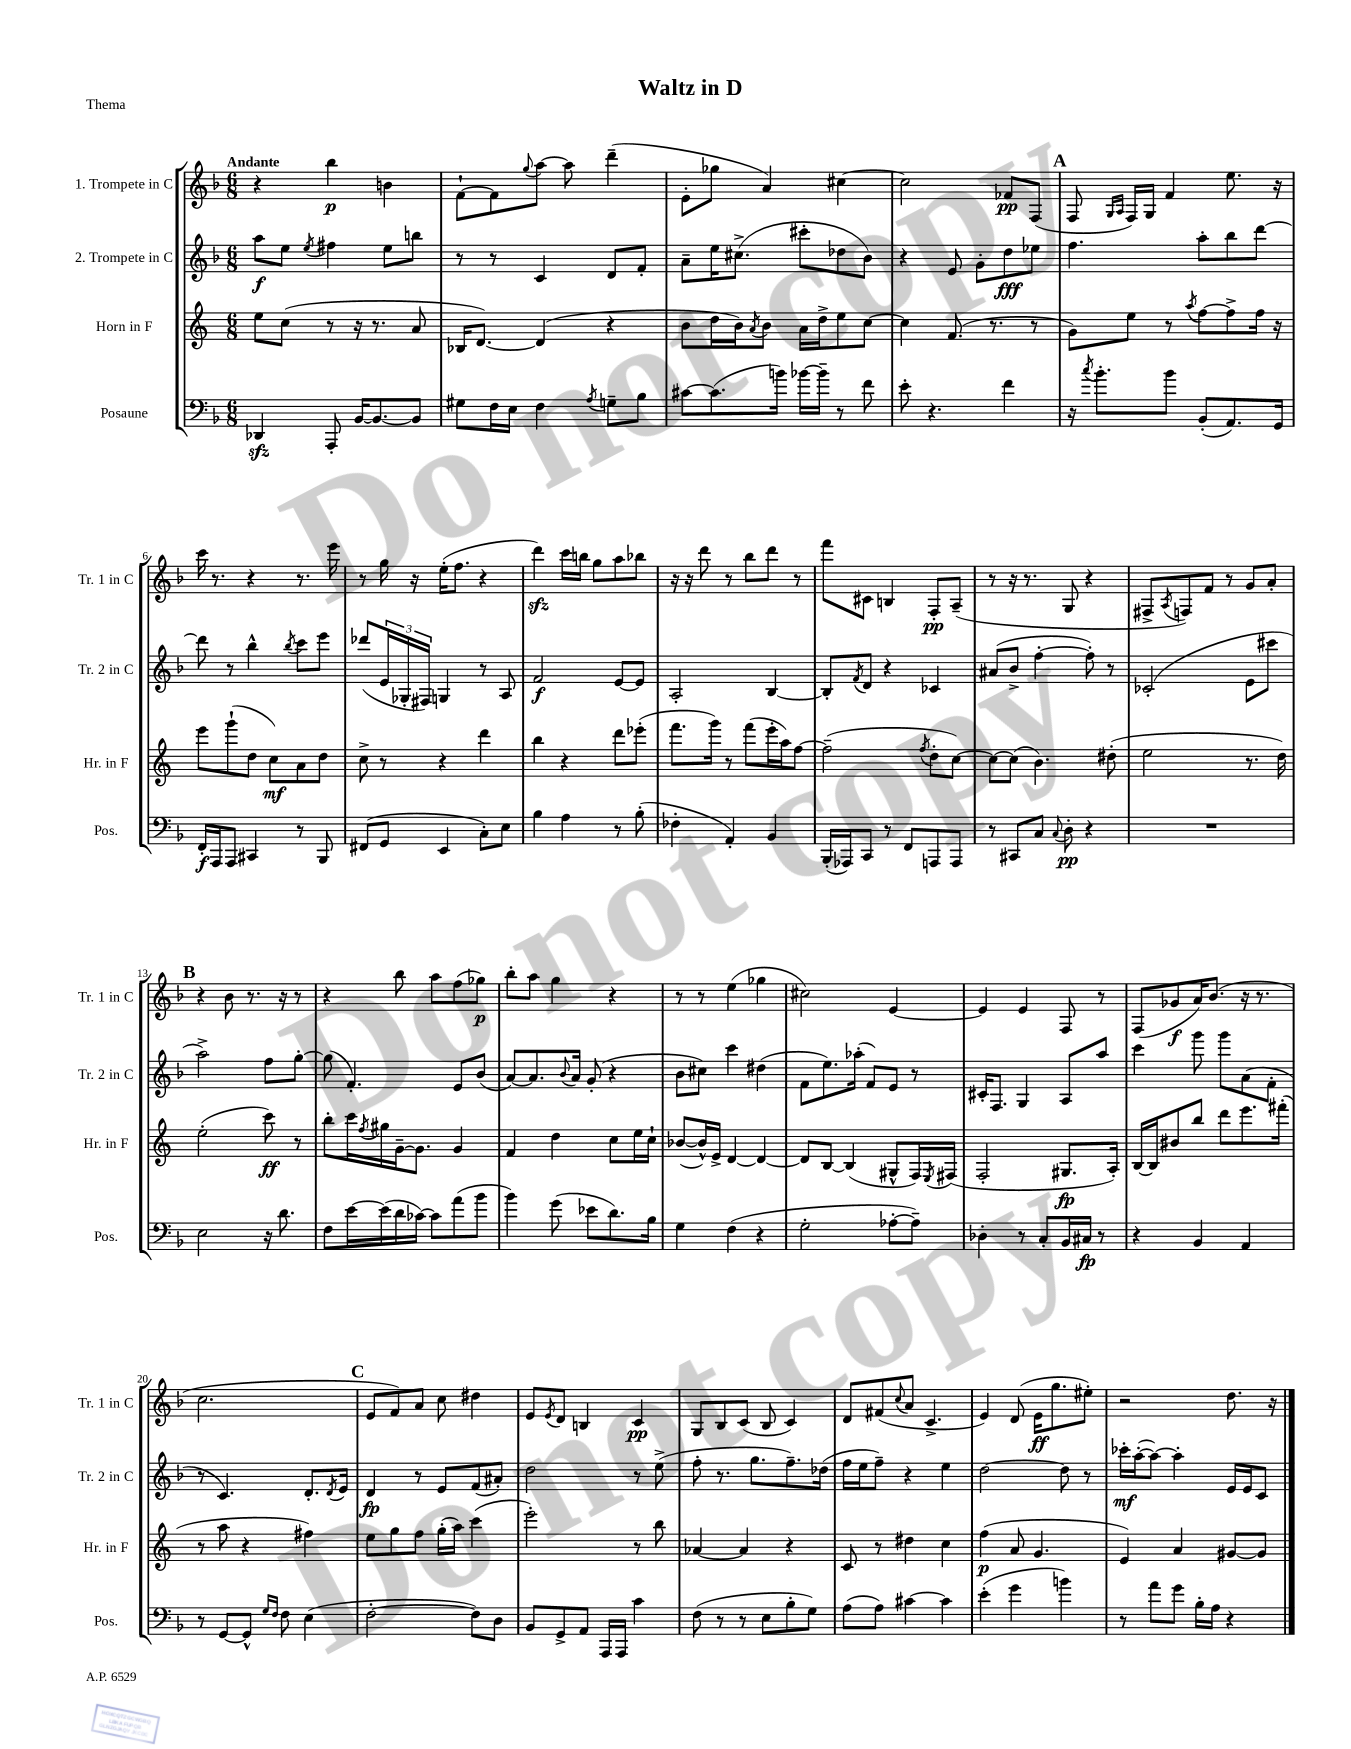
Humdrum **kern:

**kern	**kern	**kern	**kern
*staff4	*staff3	*staff2	*staff1
*clefF4	*clefG2	*clefG2	*clefG2
*k[b-]	*k[]	*k[b-]	*k[b-]
*M6/8	*M6/8	*M6/8	*M6/8
4DD-	8ee	8aa	4r
.	(8cc	8ee	.
.	.	8qee	.
8AAA'	8r	4ff#	4bb-
[16BB-	16r	.	.
8.BB-_	8.r	.	.
.	.	8ee	4b
8BB-]	8a	8bb	.
=	=	=	=
8G#	16B-	8r	[8f`
.	[8.d)	.	.
16F	.	8r	8f]
16E	.	.	.
.	.	.	8qqgg
4F	(4d]	4c	[8aa
.	.	.	8aa]
8qA	.	.	.
8G~	4r	8d	(4ddd~
8B-	.	8f'	.
=	=	=	=
[8c#	8b	8a~	8e'
(8.c#]	16dd	16ee	8gg-
.	16b)	(8.cc#^	.
.	8qa	.	.
.	8b	.	4a)
16b)	.	.	.
[16b-	16a	8ccc#'	.
16b-~]	16dd^	.	.
8r	8ee	8dd-	[4cc#
8f	[8cc	8b-)	.
=	=	=	=
8e'	4cc]	4r	2cc#]
4.r	.	.	.
.	(8.f	8e	.
.	.	8g'	.
.	8.r	.	.
4f	.	8dd	8f-
.	8r	8ee-	(8F
=	=	=	=
16r	8g)	4.ff	8F
8qcc	.	.	.
8.b-'	.	.	.
.	.	.	16qqG
.	.	.	16qqA
.	8ee	.	16F)
.	.	.	16G
8b-	8r	.	4f
.	8qaa	.	.
(8BB-'	[8ff	8aa'	.
8.AA)	8ff^]	8bb-	8.ee
.	16ff	[8ddd	.
16GG	16r	.	16r
=	=	=	=
16FF'	8eee	8ddd]	16ccc
16AAA	.	.	8.r
8AAA	(8ggg`	8r	.
4CC#	8dd	4bb-^^	4r
.	8cc)	.	.
.	.	8qbb-	.
8r	8a	8ccc	8.r
8BBB-	8dd	8eee	.
.	.	.	16eee
=	=	=	=
(8FF#	8cc^	(8ddd-	8r
8GG	8r	24e	16gg
.	.	24G-'	.
.	.	.	16r
.	.	24F#)	.
4EE	4r	4G	(16ee'
.	.	.	8.ff
8C')	4ddd	8r	4r
8E	.	8A	.
=	=	=	=
4B-	4bb	2f	4ddd)
4A	4r	.	16ccc
.	.	.	16bb
.	.	.	8gg
8r	8ddd	[8e	8aa
(8B-'	(8eee-'	8e]	8bb-
=	=	=	=
4F-'	8.fff	2A'	16r
.	.	.	16r
.	.	.	8ddd
.	16ggg)	.	.
4AA')	8r	.	8r
.	(8fff	.	8bb-
4BB-	16eee'	[4B-	8ddd
.	16aa)	.	.
.	[8ff	.	8r
=	=	=	=
(16BBB-'	(2ff~]	8B-']	8fff
16AAA-)	.	.	.
.	.	8qf	.
8CC	.	8d	8c#
8r	.	4r	4B
8FF	.	.	.
.	8qff	.	.
8AAA	8dd'	4c-	8F'
8AAA	[8cc)	.	(8A~
=	=	=	=
8r	8cc_	(8a#	8r
8CC#	(8cc]	8b-^	16r
.	.	.	8.r
8C	4.b)	[4ff'	.
8qqC	.	.	.
8D'	.	.	8G
4r	.	8ff'])	4r
.	(8dd#'	8r	.
=	=	=	=
2.r	2ee	(2c-'	8F#^
.	.	.	8qA
.	.	.	8F)
.	.	.	8f
.	.	.	8r
.	8.r	8e	8g
.	.	8ccc#	8a'
.	16dd)	.	.
=	=	=	=
2E	(2ee'	2aa^)	4r
.	.	.	8b-
.	.	.	8.r
16r	8ccc)	8ff	.
8.d	.	.	16r
.	8r	[8gg'	8r
=	=	=	=
8F	8bb'	(8gg]	4r
[16e	16ccc	4.f')	.
.	8qff	.	.
(16e]	16gg#	.	.
16d	[16g~	.	8bb-
[16c-)	8.g]	.	.
8c-]	.	.	8aa
(8a	4g	8e	(8ff
8b-	.	(8b-	8gg-)
=	=	=	=
4b-)	4f	[8a)	8bb-'
.	.	8.a]	8aa
(8g	4dd	.	4gg
.	.	8qqb-	.
.	.	16a	.
8e-	.	(8g'	.
8.d)	8cc	4r	4r
.	16ee	.	.
16B-	16cc`	.	.
=	=	=	=
4G	([8b-	8b-	8r
.	16b-^^])	8cc#)	8r
.	16e^	.	.
(4F	[4d	4ccc	(4ee
4r	4d_	(4dd#	4gg-
=	=	=	=
2G'	8d]	8f	2cc#)
.	[8B	8.ee)	.
.	(4B]	.	.
.	.	(16aa-'	.
.	.	8f)	.
[8A-'	8G#^^	8e	[4e
8A-~])	16F)	8r	.
.	8qE	.	.
.	(16F#	.	.
=	=	=	=
4D-'	2F'	16c#'	4e]
.	.	8.F	.
8r	.	4G	4e
8C'	.	.	.
16BB-	8.G#	8A	8F
16C#	.	.	.
8r	.	8aa	8r
.	16A')	.	.
=	=	=	=
4r	[16B	4ccc	(8F
.	16B]	.	.
.	8b#	.	8g-
4BB-	8bb	8ggg	16a)
.	.	.	(8.b-
.	8ddd	8ggg	.
4AA	8.eee	(8a	16r
.	.	.	8.r
.	.	8f'	.
.	(16fff#'	.	.
=	=	=	=
8r	8r	8r	2.cc
[8GG	8aa	4.c)	.
8GG^^]	4r	.	.
16qqG	.	.	.
16qqF	.	.	.
8F	.	.	.
(4E	4ff#)	8.d'	.
.	.	8qd	.
.	.	16e	.
=	=	=	=
[2F'	8ee	4d	8e
.	8gg	.	8f)
.	8ff	8r	8a
.	(16gg'	8e	8cc
.	16aa)	.	.
8F])	(4ccc	(8f	4dd#
8D	.	8a#')	.
=	=	=	=
8BB-	2eee')	2dd	8e
.	.	.	8qe
8GG^	.	.	8d
8AA	.	.	4B
16AAA	.	.	.
16AAA	.	.	.
4c	8r	8r	4c
.	8bb	(8ee^	.
=	=	=	=
(8F	[4a-	8ff'	8G
8r	.	8.r	8B-
8r	4a-]	.	(8c
.	.	8.gg	.
8E	.	.	8B-
8B-'	4r	8.ff~)	4c)
8G)	.	.	.
.	.	(16dd-	.
=	=	=	=
(8A	8c	16ff	8d
.	.	16ee	.
8A)	8r	8ff~)	(8f#
.	.	.	8qqcc
[4c#	4dd#	4r	8a
.	.	.	4.c^
4c#]	4cc	4ee	.
=	=	=	=
(4e'	(4ff	[2dd	4e)
4g	8a	.	(8d
.	4.g	.	16e
.	.	.	8.gg
4b)	.	8dd]	.
.	.	8r	8ee#')
=	=	=	=
8r	4e)	16ccc-'	2r
.	.	([16aa'	.
8a	.	8aa_)	.
8g	4a	4aa']	.
16B-'	.	.	.
16A	.	.	.
4r	[8g#	16e	8.dd
.	.	16e	.
.	8g#]	8c	.
.	.	.	16r
==	==	==	==
*-	*-	*-	*-
